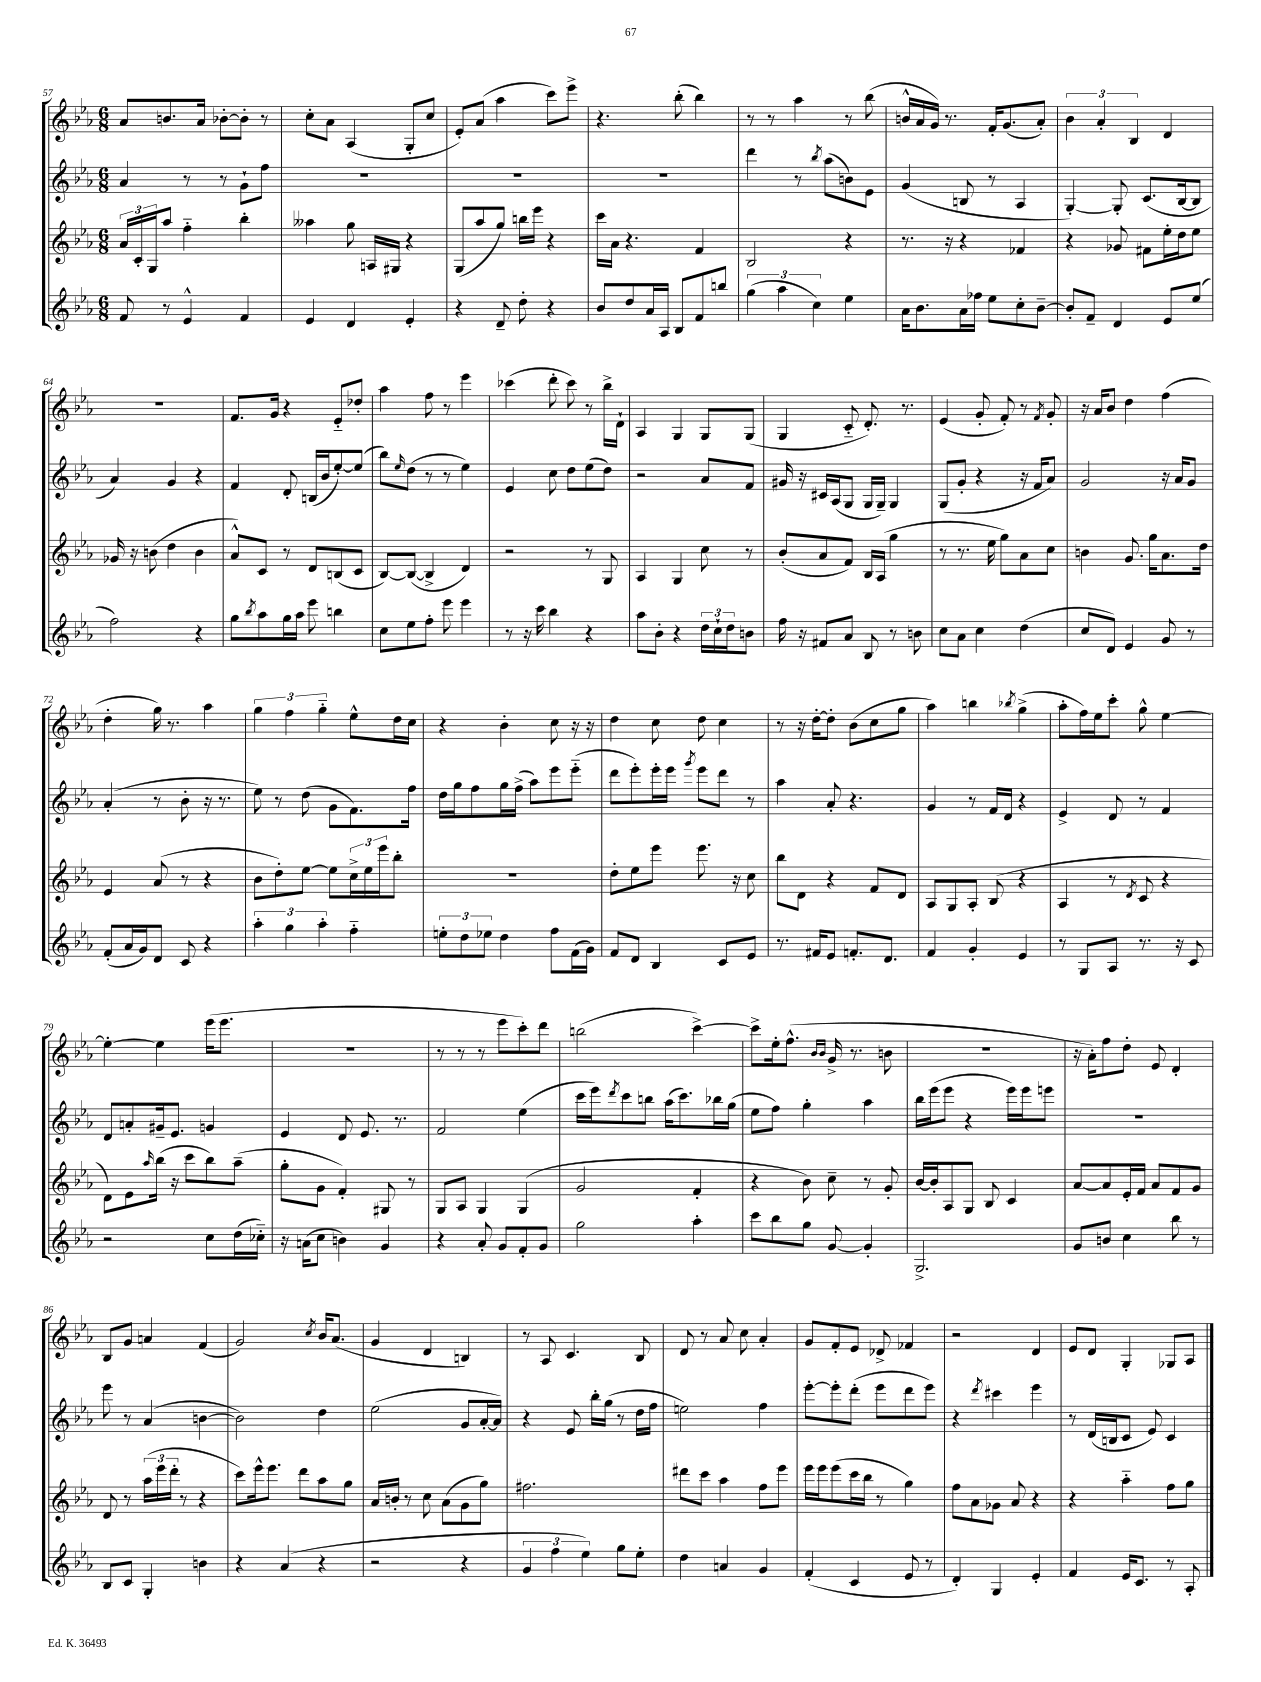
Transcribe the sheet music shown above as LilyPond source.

<<
\new StaffGroup <<
\new Staff = "s0" {
    \clef treble \key ees \major \numericTimeSignature \time 6/8
    aes'8 b'8. aes'16 bes'8~-. bes'8-. r8 |
    c''8-. aes'8 aes4( g8-. c''8 |
    ees'8-.) aes'8( aes''4 c'''8) ees'''8-> |
    r4. bes''8-.( bes''4) |
    r8 r8 aes''4 r8 bes''8( |
    b'16-^ aes'16 g'16) r8. f'16-. g'8.( aes'8-.) |
    \tuplet 3/2 { bes'4 aes'4-. bes4 } d'4 |
    R2. |
    f'8. g'16 r4 ees'8-_ des''8-. |
    aes''4 f''8 r8 ees'''4 |
    ces'''4( d'''8-. ces'''8) r8 bes''16-> d'16-! |
    aes4 g4 g8 g8( |
    g4 c'8-_ d'8.-.) r8. |
    ees'4( g'8-. f'8-.) r8 \acciaccatura { f'8 } g'8-. |
    r16 aes'16 bes'8 d''4 f''4( |
    d''4-. g''16) r8. aes''4 |
    \tuplet 3/2 { g''4 f''4 g''4-_ } ees''8-^ d''16 c''16 |
    r4 bes'4-. c''8 r16 r16 |
    d''4 c''8 d''8 c''4 |
    r8 r16 d''16~-. d''8-. bes'8( c''8 g''8 |
    aes''4) b''4 \acciaccatura { bes''8 } g''4->( |
    aes''8-. f''16) ees''16 c'''8-. g''8-^ ees''4~ |
    ees''4~-. ees''4 ees'''16( ees'''8. |
    R2. |
    r8 r8 r8 ees'''8 c'''8-.) d'''8 |
    b''2( c'''4~->) |
    c'''8-> ees''16-. f''8.-^( \grace { bes'16 bes'16 } g'16-> r8. b'8 |
    R2. |
    r16 aes'16-.) f''8 d''8-. ees'8 d'4-. |
    bes8 g'8 a'4 f'4( |
    g'2) \acciaccatura { c''8 } bes'16 aes'8.( |
    g'4 d'4 b4) |
    r8 aes8 c'4. bes8 |
    d'8 r8 aes'8 c''8 aes'4-. |
    g'8 f'8-. ees'8 des'8-> fes'4 |
    r2 d'4 |
    ees'8 d'8 g4-. ges8 aes8 \bar "|." |
}
\new Staff = "s1" {
    \clef treble \key ees \major \numericTimeSignature \time 6/8
    aes'4 r8 r8 g'8-! f''8 |
    R2. |
    R2. |
    R2. |
    d'''4 r8 \acciaccatura { bes''8 } aes''8( b'8) ees'8 |
    g'4( b8 r8 aes4 |
    g4~-.) g8-. c'8.( bes16~ bes8 |
    aes'4) g'4 r4 |
    f'4 d'8-. b16( bes'16 ees''8~-.) ees''8( |
    bes''8) \grace { ees''16 } d''8( r8 r8 ees''4) |
    ees'4 c''8 d''8 ees''8( d''8) |
    r2 aes'8 f'8 |
    gis'16 r16 cis'16 aes16( g8 g16 g16--) g4 |
    g8( g'8-. r4 r16 f'16 aes'8) |
    g'2 r16 aes'16 g'8 |
    aes'4-.( r8 bes'8-. r16 r8. |
    ees''8) r8 d''8( g'8 f'8.) f''16 |
    d''16 g''16 f''8 g''16 f''16->( aes''8) ees'''8 ees'''8-_( |
    d'''8 ees'''8-.) ees'''16-. ees'''16 \acciaccatura { g'''8 } ees'''8 d'''8 r8 |
    aes''4 aes'8-. r4. |
    g'4 r8 f'16 d'16 r4 |
    ees'4-> d'8 r8 f'4 |
    d'8 a'8-. gis'16-- ees'8. g'4 |
    ees'4 d'8 ees'8. r8. |
    f'2 ees''4( |
    c'''16 ees'''16) \acciaccatura { d'''8 } c'''8 b''8 aes''16( c'''8.) bes''16 g''16( |
    ees''8 f''8) g''4-. aes''4 |
    bes''16 ees'''16( ees'''8 r4 ees'''16) ees'''16 e'''8 |
    R2. |
    ees'''8 r8 aes'4( b'4~ |
    b'2) d''4 |
    ees''2( g'8 aes'16~-. aes'16) |
    r4 ees'8 bes''16-. g''16( r8 d''16 f''16 |
    e''2) f''4 |
    ees'''8~-. ees'''8-. d'''8-.( ees'''8 d'''8 ees'''8) |
    r4 \acciaccatura { d'''8 } cis'''4 ees'''4 |
    r8 d'16( b16 c'8 ees'8) c'4 \bar "|." |
}
\new Staff = "s2" {
    \clef treble \key ees \major \numericTimeSignature \time 6/8
    \tuplet 3/2 { aes'16 c'16-. g16 } aes''8 f''4-_ bes''4-. |
    aeses''4 g''8 a16 gis16 r4 |
    g8( aes''8 g''8) b''16 ees'''16 r4 |
    c'''16 aes'16 r4. f'4 |
    bes2 r4 |
    r8. r16 r4 fes'4 |
    r4 ges'8 fis'8 ees''16-. d''16 ees''8 |
    ges'16 r16 b'8( d''4 b'4 |
    aes'8-^) c'8 r8 d'8 b8( c'8 |
    bes8~) bes8~( bes4-> d'4) |
    r2 r8 g8 |
    aes4 g4 c''8 r8 |
    bes'8-.( aes'8 f'8) bes16 aes16( g''4 |
    r8 r8. ees''16 g''8) aes'8 c''8 |
    b'4 g'8. g''16 aes'8. d''16 |
    ees'4 aes'8( r8 r4 |
    bes'8 d''8-.) ees''8~ ees''8 \tuplet 3/2 { c''16-> ees''16 ees'''16 } bes''8-. |
    R2. |
    d''8-. ees''8 ees'''8 ees'''8. r16 c''8 |
    bes''8 d'8 r4 f'8 d'8 |
    aes8 g8 aes8-. bes8( r4 |
    aes4 r8 \acciaccatura { d'8 } c'8 r4 |
    d'8) ees'8 \grace { aes''16 } bes''16( r16 c'''8 bes''8) aes''8--( |
    g''8-. g'8 f'4-.) gis8 r8 |
    g8 aes8 g4 g4( |
    g'2 f'4-. |
    r4 bes'8) c''8-- r8 g'8-. |
    bes'16~ bes'16-. aes8 g8 bes8 c'4 |
    aes'8~ aes'8 ees'16-. f'16 aes'8 f'8 g'8 |
    d'8 r8 \tuplet 3/2 { aes''16( ees'''16 d'''16-. } r8 r4 |
    c'''8) ees'''16-^ ees'''8. d'''8 aes''8 g''8 |
    aes'16 b'16-. r8 c''8 aes'8( g'8 g''8) |
    fis''2. |
    dis'''8 c'''8 aes''4 f''8 ees'''8 |
    ees'''16 ees'''16 ees'''8( c'''16 bes''16 r8 g''4) |
    f''8 aes'8 ges'8 aes'8 r4 |
    r4 aes''4-_ f''8 g''8 \bar "|." |
}
\new Staff = "s3" {
    \clef treble \key ees \major \numericTimeSignature \time 6/8
    f'8 r8 ees'4-^ f'4 |
    ees'4 d'4 ees'4-. |
    r4 d'8-- d''8-. r4 |
    bes'8 d''8 aes'16 aes16 bes8 f'8 b''8 |
    \tuplet 3/2 { g''4( aes''4 c''4) } ees''4 |
    aes'16 bes'8. aes'16 fes''16 ees''8 c''8-. bes'8~-- |
    bes'8-. f'8-- d'4 ees'8 ees''8( |
    f''2) r4 |
    g''8 \acciaccatura { bes''8 } aes''8 g''16 aes''16 ees'''8 b''4 |
    c''8 ees''8 f''8-. ees'''8 ees'''4 |
    r8 r16 c'''16 bes''4 r4 |
    aes''8 bes'8-. r4 \tuplet 3/2 { d''16 c''16-! d''16 } b'8 |
    f''16 r16 fis'8 aes'8 bes8 r8 b'8 |
    c''8 aes'8 c''4 d''4( |
    c''8 d'8) ees'4 g'8 r8 |
    f'8-.( aes'16 g'16) d'8 c'8 r4 |
    \tuplet 3/2 { aes''4-. g''4 aes''4-. } f''4-_ |
    \tuplet 3/2 { e''8-. d''8 ees''8 } d''4 f''8 f'16( g'16) |
    f'8 d'8 bes4 c'8 ees'8 |
    r8. fis'16 ees'8 f'8.-. d'8. |
    f'4 g'4-. ees'4 |
    r8 g8 aes8 r8. r16 c'8 |
    r2 c''8 d''16( ces''16-_) |
    r16 a'16( c''8 b'4) g'4 |
    r4 aes'8-. g'8 f'8-. g'8 |
    g''2 aes''4-. |
    c'''8 bes''8 g''8 g'8~ g'4-. |
    g2.-> |
    g'8 b'8 c''4 bes''8 r8 |
    bes8 c'8 g4-. b'4 |
    r4 aes'4( r4 |
    r2 r4 |
    \tuplet 3/2 { g'4 f''4 ees''4) } g''8 ees''8-. |
    d''4 a'4 g'4 |
    f'4-.( c'4 ees'8 r8 |
    d'4-.) g4 ees'4-. |
    f'4 ees'16 c'8. r8 aes8-. \bar "|." |
}
>>
>>
\layout { \context { \Score currentBarNumber = #57 } }
